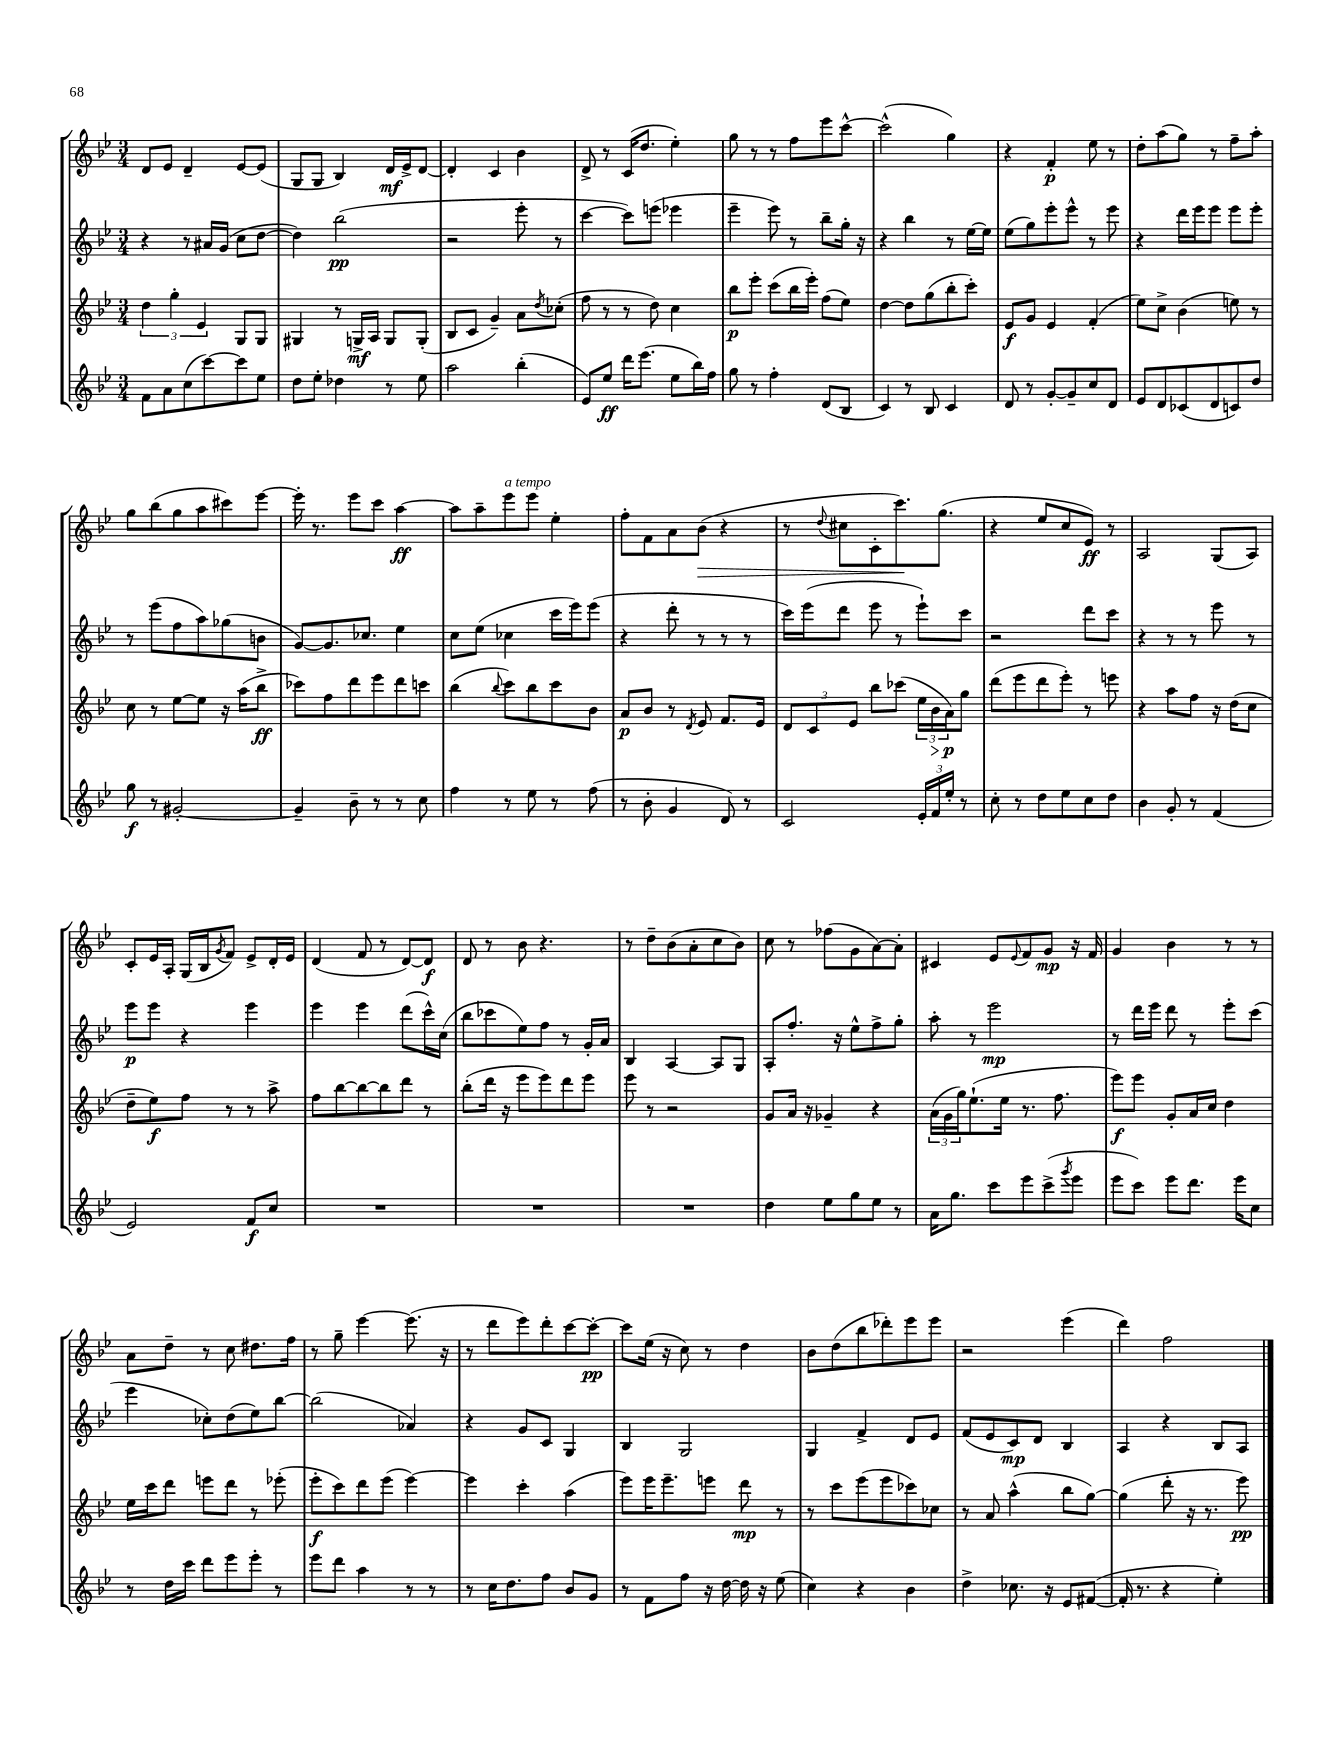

**kern	**kern	**kern	**kern
*staff4	*staff3	*staff2	*staff1
*clefG2	*clefG2	*clefG2	*clefG2
*k[b-e-]	*k[b-e-]	*k[b-e-]	*k[b-e-]
*M3/4	*M3/4	*M3/4	*M3/4
8f\L	6dd\	4r	8d/L
8a\	.	.	8e-/J
.	6gg'\	.	.
(8cc\	.	8r	4d~/
.	6e-/	.	.
[8ccc\)	.	16a#/LL	.
.	.	(16g/JJ	.
8ccc\]	8G/L	8cc\L	[8e-/L
8ee-\J	8G/J	[8dd\J	(8e-/]J
=	=	=	=
8dd\L	4G#/	4dd\])	8G/L
8ee-'\J	.	.	8G/J
4dd-\	8r	(2bb-\	4B-/)
.	16G^/LL	.	.
.	16A/JJ	.	.
8r	8G/L	.	16d/LL
.	.	.	16e-^/J
8ee-\	(8G'/J	.	[8d/J
=	=	=	=
2aa\	8B-/L	2r	4d'/]
.	8c/J	.	.
.	4g~/)	.	4c/
(4bb-'\	8a\L	8eee-'\	4b-\
.	8qdd/	.	.
.	(8cc-'\J	8r	.
=	=	=	=
8e-/L)	8ff\	[4ccc\	8d^/
8ee-/J	8r	.	8r
16ddd\LK	8r	8ccc\]L)	(16c/LK
(8.eee-\J	.	.	8.dd/J
.	8dd\)	(8eee\J	.
8ee-\L	4cc\	4eee-\	4ee-'\)
16bb-\L)	.	.	.
16ff\JJ	.	.	.
=	=	=	=
8gg\	8bb-\L	4eee-~\	8gg\
8r	8eee-'\J	.	8r
4ff'\	(8ccc\L	8eee-\)	8r
.	16bb-\L	8r	8ff\L
.	16eee-'\JJ)	.	.
(8d/L	(8ff\L	8bb-~\L	8eee-\
8B-/J	8ee-\J)	16gg'\Jk	[8ccc^^\J
.	.	16r	.
=	=	=	=
4c/)	[4dd\	4r	(2ccc^^\]
8r	8dd\]L	4bb-\	.
8B-/	(8gg\	.	.
4c/	8bb-'\	8r	4gg\)
.	8ccc'\J)	[16ee-\LL	.
.	.	16ee-\]JJ	.
=	=	=	=
8d/	8e-/L	(8ee-\L	4r
8r	8g/J	8gg\)	.
[8g'/L	4e-/	8eee-'\	4f'/
8g~/]	.	8eee-^^\J	.
8cc/	(4f'/	8r	8ee-\
8d/J	.	8eee-\	8r
=	=	=	=
8e-/L	8ee-\L)	4r	8dd'\L
8d/	8cc^\J	.	(8aa\
(8c-/	(4b-\	16ddd\LL	8gg\J)
.	.	16eee-\J	.
8d/	.	8eee-\J	8r
8c/)	8ee\)	8eee-\L	8ff~\L
8dd/J	8r	8eee-'\J	8aa'\J
=	=	=	=
8gg\	8cc\	8r	8gg\L
8r	8r	(8eee-\L	(8bb-\
[2g#'/	[8ee-\L	8ff\	8gg\
.	8ee-\]J	8aa\)	8aa\
.	16r	(8gg-\	8ccc#\)
.	(16aa\LK	.	.
.	8bb-^\J	8b\J	[8eee-\J
=	=	=	=
4g#~/]	8ccc-\L)	[8g/L)	16eee-'\]
.	.	.	8.r
.	8ff\	8.g/]	.
8b-~\	8ddd\	.	8eee-\L
.	.	8.cc-/J	.
8r	8eee-\	.	8ccc\J
8r	8ddd\	4ee-\	[4aa\
8cc\	8ccc\J	.	.
=	=	=	=
4ff\	(4bb-\	8cc\L	8aa\]L
.	.	(8ee-\J	8aa~\
.	8qqbb-/	.	.
8r	8ccc\L)	4cc-\	8eee-\
8ee-\	8bb-\	.	8eee-\J
8r	8ccc\	16ccc\LL	4ee-'\
.	.	16eee-\J)	.
(8ff\	8b-\J	(8eee-\J	.
=	=	=	=
8r	8a/L	4r	8ff'\L
8b-'\	8b-/J	.	8f\
4g/	8r	8ddd'\	8a\
.	8qd/	.	.
.	8e-/	8r	(8b-\J
8d/)	8.f/L	8r	4r
8r	.	8r	.
.	16e-/Jk	.	.
=	=	=	=
2c/	12d/L	16ccc\LL)	8r
.	.	(16eee-\J	.
.	12c/	.	.
.	.	.	8qqdd/
.	.	8ddd\J	8cc#\L
.	12e-/J	.	.
.	8bb-\L	8eee-\	8c'\
.	(8ccc-\J	8r	8.ccc\)
24e-'/LL	24ee-\LL	8eee-`\L)	.
24f/	24b-\	.	.
.	.	.	(8.gg\J
24ee-'/JJ	24a\J)	.	.
8r	8gg\J	8ccc\J	.
=	=	=	=
8cc'\	(8ddd\L	2r	4r
8r	8eee-\	.	.
8dd\L	8ddd\	.	8ee-/L
8ee-\	8eee-'\J)	.	8cc/
8cc\	8r	8ddd\L	8e-/J)
8dd\J	8eee\	8ccc\J	8r
=	=	=	=
4b-\	4r	4r	2A/
8g'/	8aa\L	8r	.
8r	8ff\J	8r	.
(4f/	16r	8eee-\	(8G/L
.	(16dd\LK	.	.
.	8cc\J	8r	8A/J)
=	=	=	=
2e-/)	8dd~\L	8eee-\L	8c'/L
.	8ee-\)	8eee-\J	16e-/L
.	.	.	16A'/JJ
.	8ff\J	4r	(16G/LL
.	.	.	16B-/J
.	.	.	8qg/
.	8r	.	8f/J)
8f/L	8r	4eee-\	8e-^/L
8cc/J	8aa^\	.	16d'/L
.	.	.	16e-/JJ
=	=	=	=
2.r	8ff\L	4eee-\	(4d/
.	[8bb-\	.	.
.	8bb-\_	4eee-\	8f/
.	8bb-\]	.	8r
.	8ddd\J	(8ddd\L	[8d/L)
.	8r	16ccc^^\L)	8d/]J
.	.	(16cc\JJ	.
=	=	=	=
2.r	(8bb-'\L	8bb-\L	8d/
.	16ddd\Jk	8ccc-\	8r
.	16r	.	.
.	8eee-\L	8ee-\)	8b-\
.	8eee-\)	8ff\J	4.r
.	8ddd\	8r	.
.	8eee-\J	16g'/LL	.
.	.	16a/JJ	.
=	=	=	=
2.r	8eee-\	4B-/	8r
.	8r	.	8dd~\L
.	2r	[4A/	(8b-\
.	.	.	8a'\
.	.	8A/]L	8cc\
.	.	8G/J	8b-\J)
=	=	=	=
4dd\	8g/L	8A'/L	8cc\
.	16a/Jk	8.ff'/J	8r
.	16r	.	.
8ee-\L	4g-~/	.	(8ff-\L
.	.	16r	.
8gg\	.	8ee-^^\L	8g\
8ee-\J	4r	8ff^\	[8a\)
8r	.	8gg'\J	8a'\]J
=	=	=	=
16a\LK	(24a\LL	8aa'\	4c#/
.	24g\	.	.
8.gg\J	.	.	.
.	24gg\J)	.	.
.	(8.ee-`\	8r	.
8ccc\L	.	2eee-\	8e-/L
.	16ee-\Jk	.	.
.	.	.	8qqe-/
8eee-\	8.r	.	8f/
(8ccc^\	.	.	8g/J
.	8.ff\	.	.
8qggg/	.	.	.
8eee-\J	.	.	16r
.	.	.	16f/
=	=	=	=
8eee-\L	8eee-\L)	8r	4g/
8ccc\J)	8eee-\J	16ddd\LL	.
.	.	16eee-\JJ	.
8eee-\L	8g'/L	8ddd\	4b-\
8.ddd\J	16a/L	8r	.
.	16cc/JJ	.	.
.	4dd\	8eee-'\L	8r
16eee-\LK	.	.	.
8cc\J	.	(8ccc\J	8r
=	=	=	=
8r	16ee-\LL	4eee-\	8a\L
.	16ccc\J	.	.
16dd\LL	8ddd\J	.	8dd~\J
16ccc\JJ	.	.	.
8ddd\L	8eee\L	8cc-'\L)	8r
8eee-\	8ddd\J	(8dd\	8cc\
8eee-'\J	8r	8ee-\)	8.dd#\L
8r	(8eee-'\	[8bb-\J	.
.	.	.	16ff\Jk
=	=	=	=
8eee-\L	8eee-'\L	(2bb-\]	8r
8ddd\J	8ccc\)	.	8gg~\
4aa\	8ddd\	.	[4eee-\
.	(8eee-\J	.	.
8r	[4eee-\)	4a-/)	(8.eee-\]
8r	.	.	.
.	.	.	16r
=	=	=	=
8r	4eee-\]	4r	8r
16cc\LK	.	.	8ddd\L
8.dd\	.	.	.
.	4ccc'\	8g/L	8eee-\)
8ff\J	.	8c/J	8ddd'\
8b-/L	(4aa\	4G/	[8ccc\
8g/J	.	.	8ccc'\_J
=	=	=	=
8r	8eee-\L)	4B-/	8ccc\]L
8f\L	16eee-\K	.	(16ee-\Jk
.	8.eee-~\	.	16r
8ff\J	.	2G/	8cc\)
16r	8eee\J	.	8r
[16dd\	.	.	.
16dd\]	8ddd\	.	4dd\
16r	.	.	.
(8ee-\	8r	.	.
=	=	=	=
4cc\)	8r	4G/	8b-\L
.	8ccc\L	.	(8dd\
4r	(8eee-\	4f^/	8bb-\
.	8eee-\	.	8ddd-'\)
4b-\	8ccc-\)	8d/L	8eee-\
.	8cc-\J	8e-/J	8eee-\J
=	=	=	=
4dd^\	8r	(8f/L	2r
.	8a/	8e-/	.
8.cc-\	(4aa^^\	8c/)	.
.	.	8d/J	.
16r	.	.	.
8e-/L	8bb-\L	4B-/	(4eee-\
([8f#/J	[8gg\J)	.	.
=	=	=	=
16f#'/]	(4gg\]	4A/	4ddd\)
8.r	.	.	.
4r	8ddd'\	4r	2ff\
.	16r	.	.
.	8.r	.	.
4ee-'\)	.	8B-/L	.
.	8eee-\)	8A/J	.
==	==	==	==
*-	*-	*-	*-
